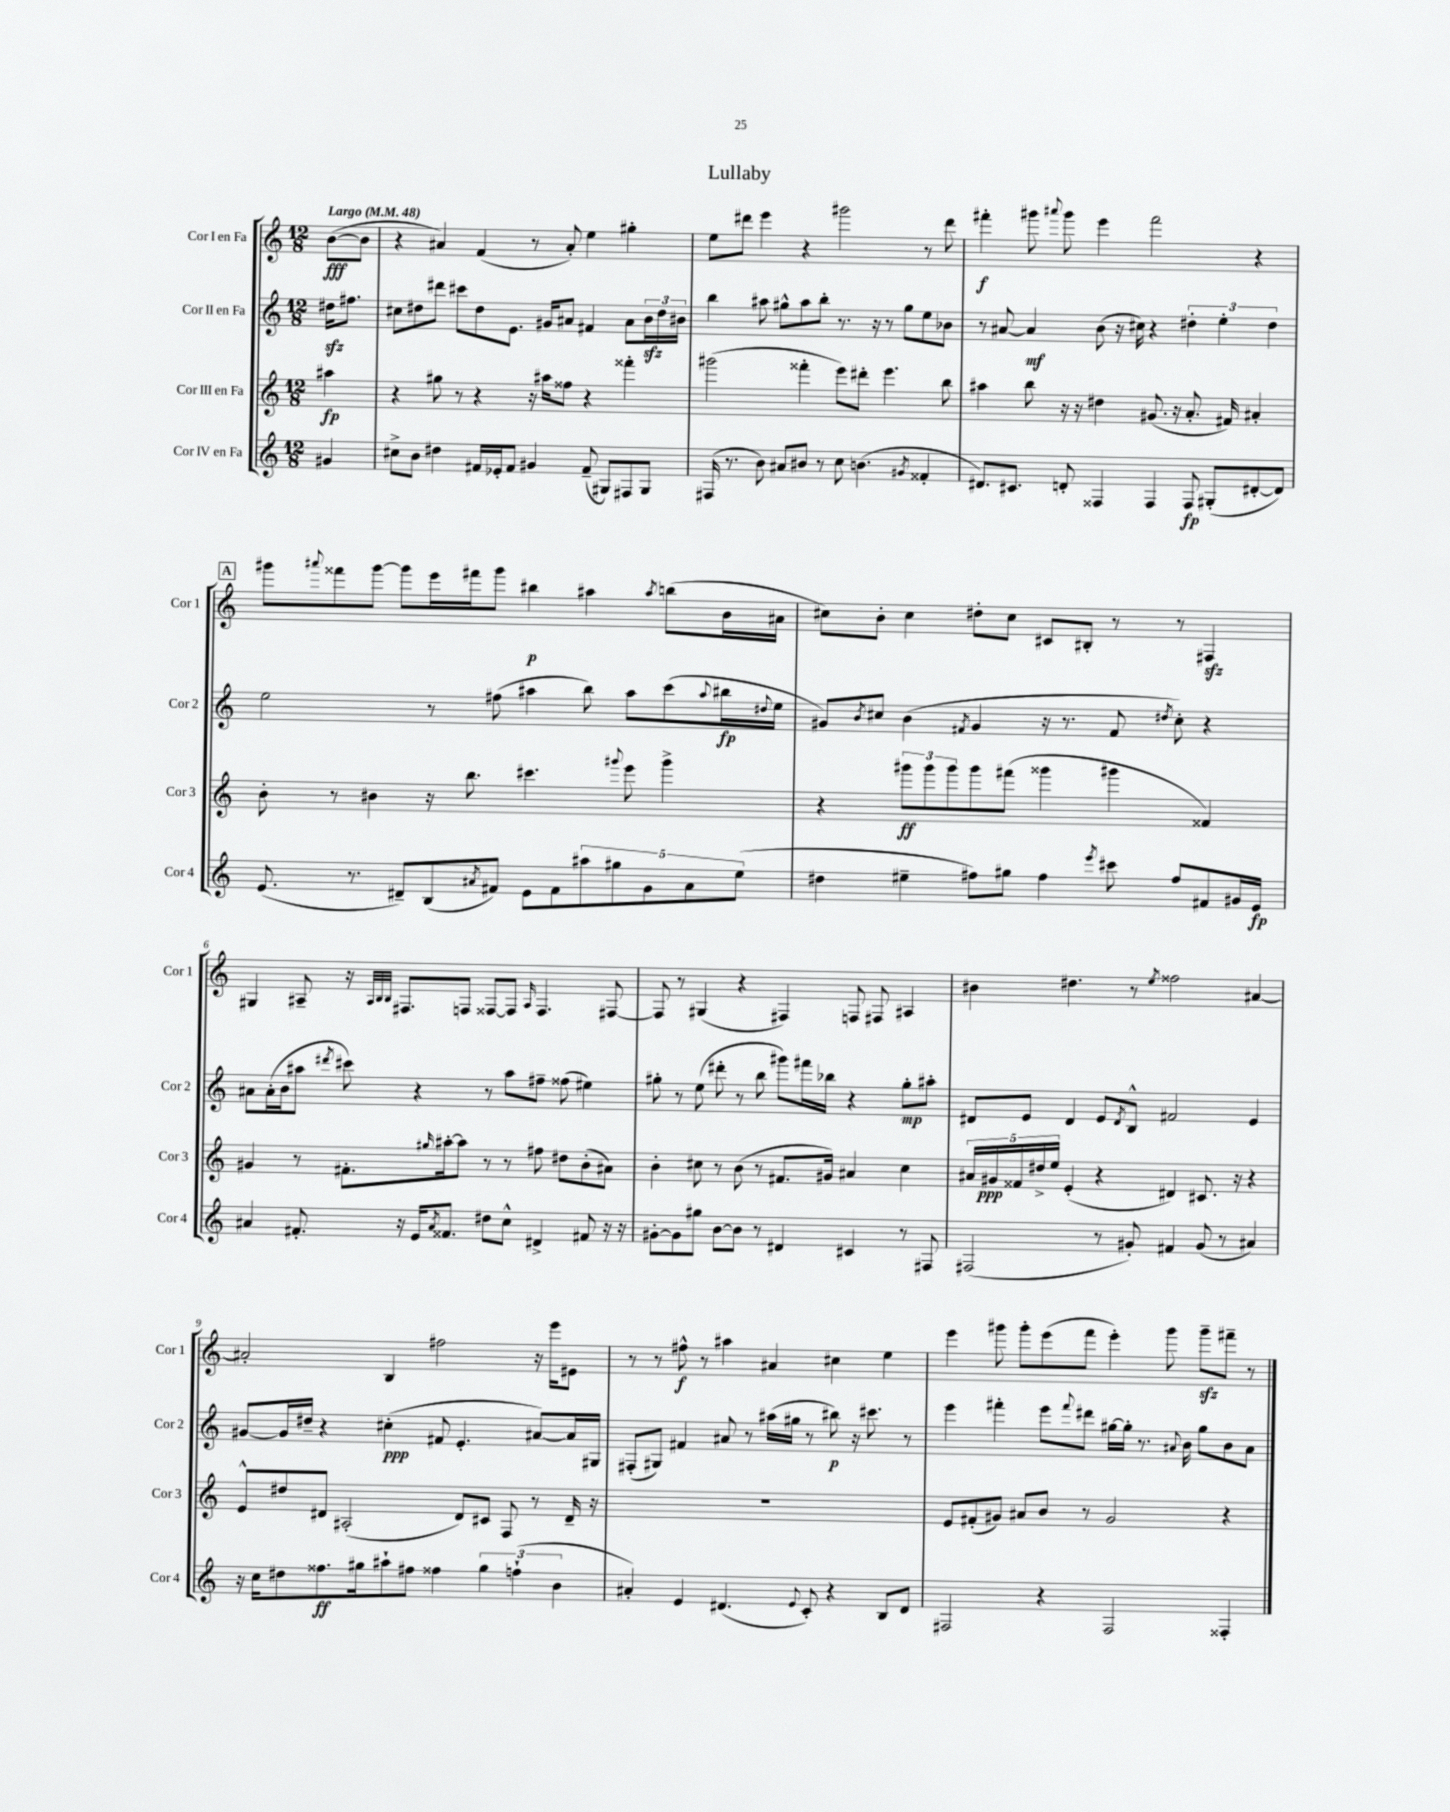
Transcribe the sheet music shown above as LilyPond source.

\header { title = "Lullaby" }
<<
\new StaffGroup <<
\new Staff = "s0" \with { instrumentName = "Cor I en Fa" shortInstrumentName = "Cor 1" } {
    \clef treble \key c \major \numericTimeSignature \time 12/8 \partial 4 \tempo "Largo" 4 = 48
    b'8~\fff( b'8 |
    r4 ais'4) f'4( r8 ais'8-.) e''4 gis''4-. |
    e''8 dis'''8 e'''4 r4 gis'''2 r8 dis'''8 |
    fis'''4-.\f gis'''8 \appoggiatura { ais'''8 } gis'''8 e'''4 fis'''2 r4 |
    \mark \markup { \box "A" } gis'''8 \appoggiatura { ais'''8 } fisis'''8 gis'''8~ gis'''8 e'''16 fis'''16 gis'''8 bis''4\p ais''4 \acciaccatura { ais''8 } b''8( b'16 ais'16 |
    cis''8) b'8-. cis''4 dis''8-. cis''8 cis'8 bis8-. r8 r8 fis4\sfz |
    gis4 ais8-- r16 \grace { ais32 b32 b32 } fis8. f8 fisis8~ fisis8 \grace { ais16 } fisis4. fis8~ |
    fis8 r8 gis4( r4 fis4) f8 fis8 ais4 |
    bis'4 dis''4. r8 \acciaccatura { e''8 } fisis''2 ais'4~ |
    ais'2-. b4 fis''2 r16 e'''16 eis'8 |
    r8 r8 fis''8-^\f r8 ais''4 ais'4 cis''4 e''4 |
    e'''4 gis'''8 gis'''8-. e'''8( f'''8 e'''4-.) gis'''8 gis'''8--\sfz fis'''8-- r8 \bar "|." |
}
\new Staff = "s1" \with { instrumentName = "Cor II en Fa" shortInstrumentName = "Cor 2" } {
    \clef treble \key c \major \numericTimeSignature \time 12/8 \partial 4
    dis''16\sfz fis''8. |
    cis''8 dis''8 dis'''8 cis'''8 dis''8 e'8. gis'16 ais'8 fis'4 ais'8 \tuplet 3/2 { b'16\sfz dis''16 bis'16 } |
    b''4 ais''8 gis''8-^ ais''8 b''8-. r8. r16 r8 gis''8 e''8 bes'8 |
    r8 ais'8~ ais'4\mf b'8( r16 cis''16) r4 \tuplet 3/2 { dis''4-. e''4-. dis''4 } |
    \mark \markup { \box "A" } e''2 r8 fis''8( ais''4 b''8) ais''8 c'''8( \appoggiatura { ais''8 } bis''16\fp \appoggiatura { dis''8 } e''16 |
    gis'8) \acciaccatura { b'8 } cis''8 b'4( \acciaccatura { fis'8 } gis'4 r16 r8. fis'8 \acciaccatura { dis''8 } cis''8-.) r4 |
    ais'8 ais'16-.( b'16 ais''8 \acciaccatura { dis'''8 } cis'''8) r4 r8 ais''8 fis''8-- fisis''8( eis''4) |
    gis''8-. r8 e''8( dis'''8-. r8 b''8 gis'''8) fis'''16 bes''16 r4 gis''8-.\mp ais''8-. |
    dis'8 e'8 dis'4 e'8 \acciaccatura { dis'8 } b8-^ fis'2 e'4 |
    gis'8~ gis'16 dis''16-- r4 cis''4-.\ppp( fis'8 e'4.-. ais'8~) ais'16 gis16 |
    fis8-.( gis8) fis'4 ais'8 r8 ais''16( gis''16 r8 bis''8\p) r16 cis'''8. r8 |
    e'''4 fis'''4-. e'''8 \appoggiatura { fis'''8 } dis'''8 gis''16~ gis''16-. r8. \appoggiatura { ais'8 } b'16 gis''8 b'8 ais'8 \bar "|." |
}
\new Staff = "s2" \with { instrumentName = "Cor III en Fa" shortInstrumentName = "Cor 3" } {
    \clef treble \key c \major \numericTimeSignature \time 12/8 \partial 4
    ais''4\fp |
    r4 gis''8 r8 r4 r16 ais''16 fisis''8 r4 fisis'''4-. |
    gis'''2( fisis'''4-. e'''8) dis'''8-. e'''4. b''8 |
    ais''4 b''8 r16 r16 dis''4 gis'8.( r16 a'8.-. fis'16) ais'4-. |
    \mark \markup { \box "A" } b'8-. r8 bis'4 r16 b''8. cis'''4. \appoggiatura { gis'''8 } e'''8 gis'''4-> |
    r4 \tuplet 3/2 { gis'''8\ff gis'''8 gis'''8 } gis'''8 fis'''8( gisis'''4 gis'''4 fisis'4) |
    gis'4 r8 fis'8.-. \grace { gis''16 } ais''16~-. ais''8 r8 r8 fis''8 dis''8 b'8-.( ais'8) |
    b'4-. cis''8 r8 b'8( r8 fis'8. gis'16) ais'4 cis''4 |
    \tuplet 5/4 { ais'16 gis'16\ppp fisis'16 dis''16-> e''16 } e'4-.( r4 dis'4) cis'8. r16 r4 |
    e'8-^ dis''8 dis'8 ais2-.( dis'8) cis'8 f8 r8 dis'16-- r16 |
    R1. |
    e'8 fis'8-.( gis'8) ais'8 b'8 r8 gis'2 r4 \bar "|." |
}
\new Staff = "s3" \with { instrumentName = "Cor IV en Fa" shortInstrumentName = "Cor 4" } {
    \clef treble \key c \major \numericTimeSignature \time 12/8 \partial 4
    gis'4 |
    cis''8-> b'8 dis''4 fis'16 ees'16-. fis'8 gis'4 fis'8--( gis8) fis8 gis8 |
    fis16( r8. b'8) ais'8 bis'8 r8 c''8 b'4.( \acciaccatura { gis'8 } fisis'4-. |
    dis'8.) cis'8. d'8-. fisis4 fisis4 fisis8\fp gis8-.( dis'8~-. dis'8) |
    \mark \markup { \box "A" } e'8.( r8. dis'8--) b8( \acciaccatura { ais'8 } fis'8) e'8 fis'8 \tuplet 5/4 { ais''8 gis''8 g'8 ais'8 e''8( } |
    dis''4 eis''4-- fis''8) gis''8 fis''4 \acciaccatura { e'''8 } cis'''8 fis''8 fis'8 gis'16 e'16\fp |
    ais'4 fis'8.-. r16 e'16 \acciaccatura { ais'8 } fisis'8. dis''8 c''8-^ dis'4-> fis'8 r16 r16 |
    gis'8~-. gis'8 gis''8 b'8~ b'8 r8 dis'4 cis'4 r8 fis8 |
    fis2( r8 gis'8-.) fis'4 gis'8( r8 ais'4) |
    r16 c''16 dis''8 fisis''8.\ff gis''16 ais''8-! fis''8 fisis''4 \tuplet 3/2 { gis''4 f''4-!( b'4 } |
    ais'4-.) e'4 dis'4.( \appoggiatura { e'8 } c'8-.) r4 b8 dis'8 |
    fis2 r4 fis2 fisis4-. \bar "|." |
}
>>
>>
